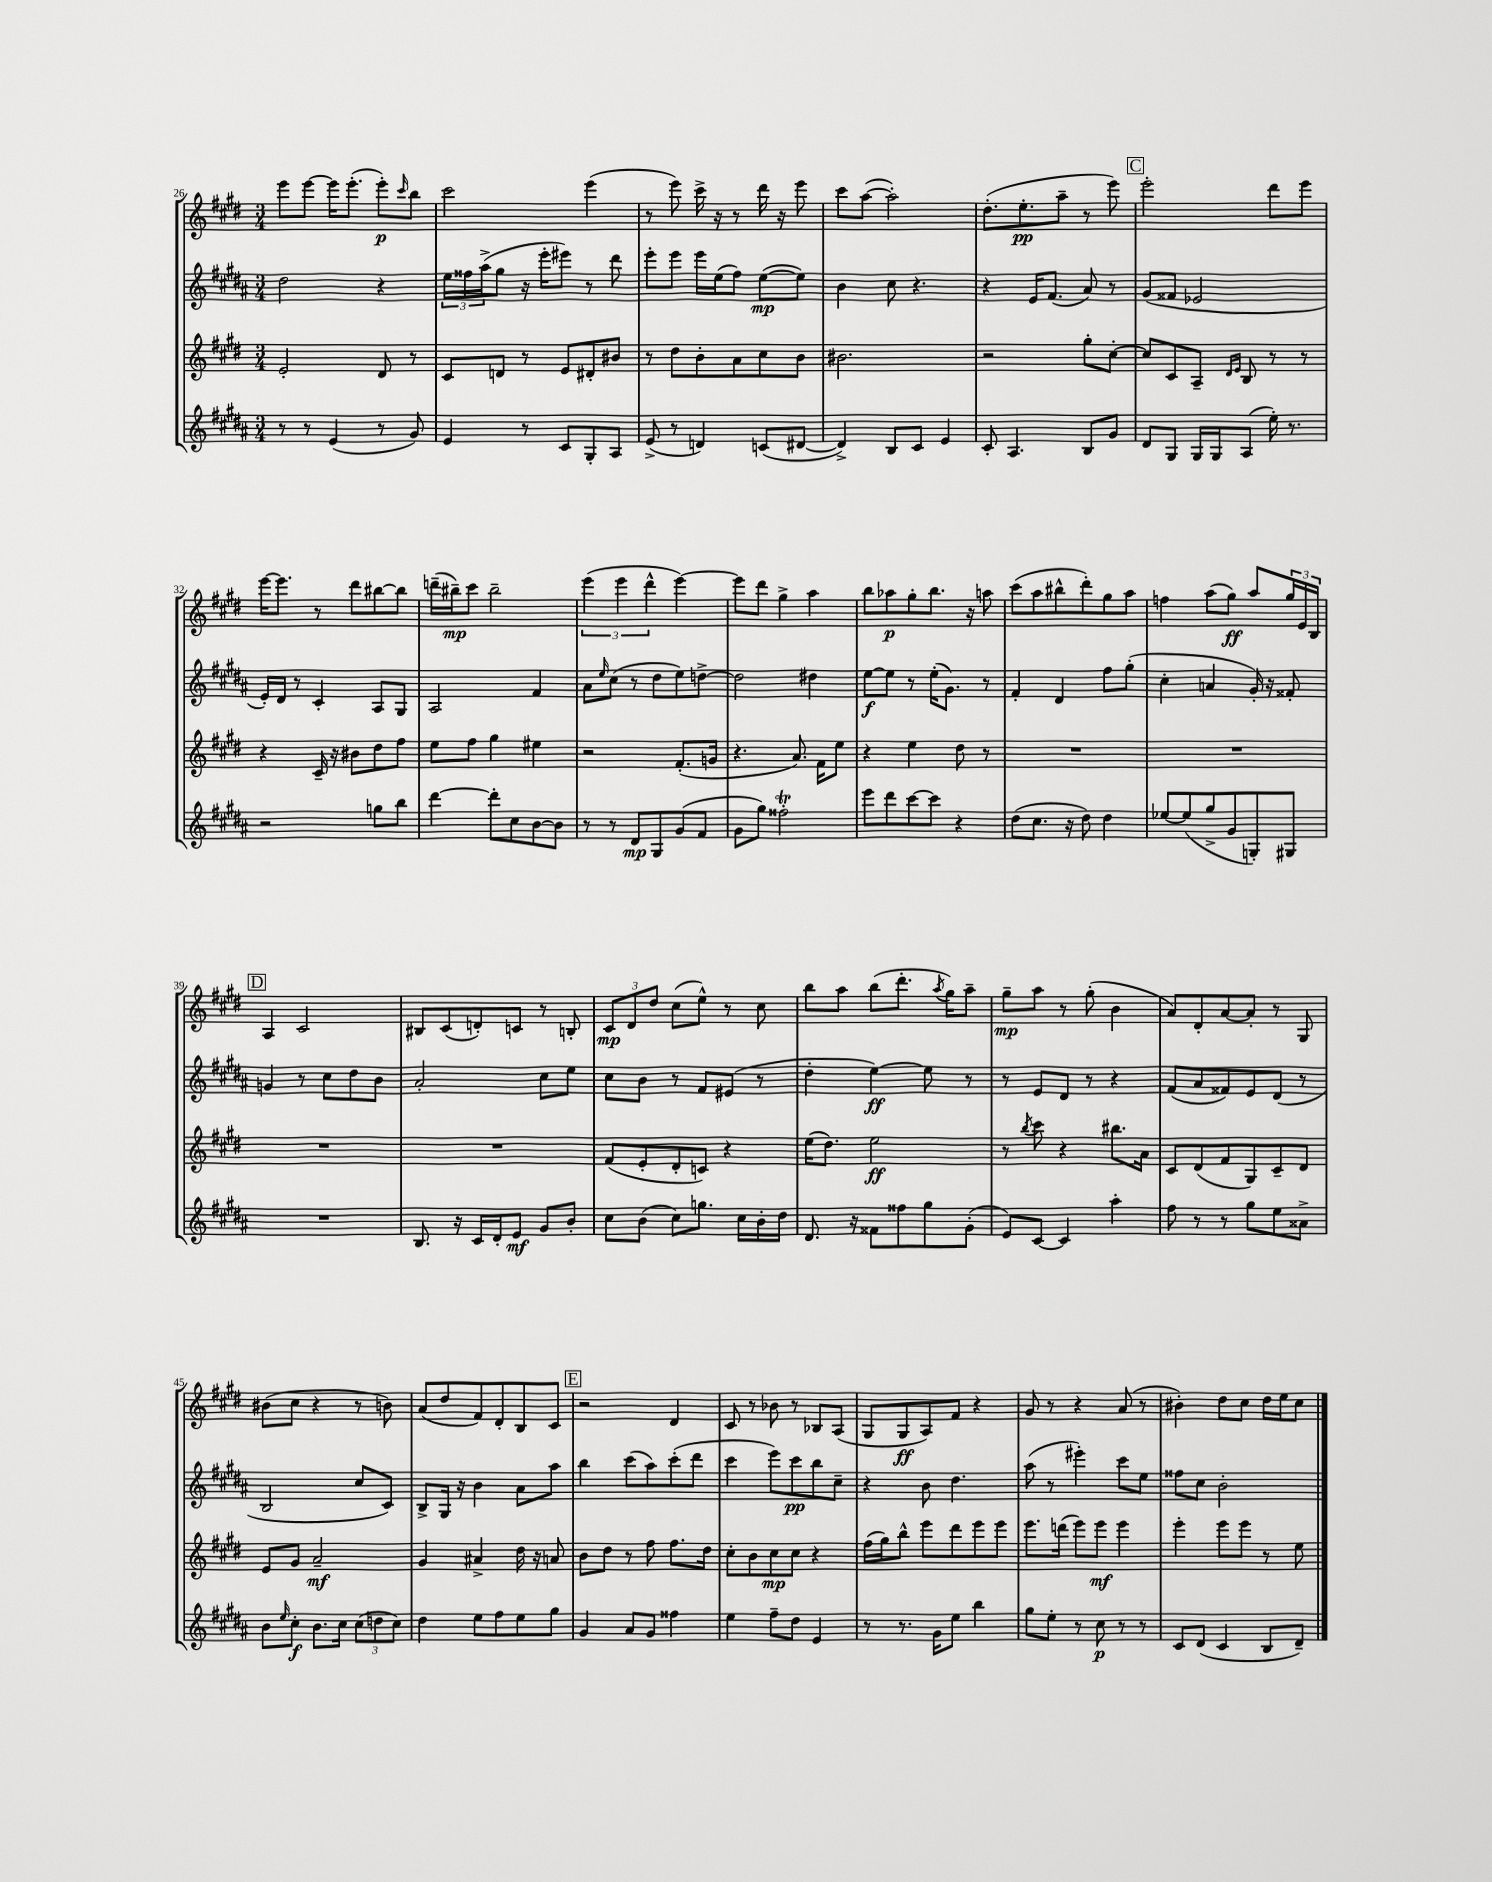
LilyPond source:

<<
\new StaffGroup <<
\new Staff = "s0" {
    \clef treble \key e \major \numericTimeSignature \time 3/4
    e'''8 e'''8~ e'''16 e'''8.-.( e'''8-.\p) \grace { cis'''16 } b''8 |
    cis'''2 e'''4( |
    r8 e'''8) cis'''16-> r16 r8 dis'''16 r16 e'''8 |
    cis'''8 a''8~( a''2-.) |
    dis''8.-.( e''8.-.\pp a''8-- r8 e'''8) |
    \mark \markup { \box "C" } e'''2-. dis'''8 e'''8 |
    e'''16~ e'''8. r8 dis'''8 bis''8~ bis''8 |
    d'''16--( bis''16--\mp) cis'''8 bis''2-- |
    \tuplet 3/2 { e'''4( e'''4 dis'''4-^ } e'''4~) |
    e'''8 dis'''8 gis''4-> a''4 |
    b''8 aes''8\p gis''8-. b''8. r16 a''8 |
    cis'''8( a''8 bis''8-^ dis'''8-.) gis''8 a''8 |
    f''4 a''8( gis''8\ff) a''8 \tuplet 3/2 { gis''16 e'16 b16 } |
    \mark \markup { \box "D" } a4 cis'2 |
    bis8 cis'8( d'8-.) c'8 r8 b8-. |
    \tuplet 3/2 { cis'8\mp dis'8 dis''8 } cis''8( e''8-^) r8 cis''8 |
    b''8 a''8 b''8( dis'''8.-. \acciaccatura { a''8 } gis''16) a''8-- |
    gis''8--\mp a''8 r8 gis''8-.( b'4 |
    a'8) dis'8-. a'8~ a'8-. r8 gis8 |
    bis'8( cis''8 r4 r8 b'8) |
    a'8( dis''8 fis'8) dis'8-. b8 cis'8 |
    \mark \markup { \box "E" } r2 dis'4 |
    cis'8 r8 bes'8 r8 bes8 a8( |
    gis8 gis8\ff a8) fis'8 r4 |
    gis'8 r8 r4 a'8( r8 |
    bis'4-.) dis''8 cis''8 dis''16 e''16 cis''8 \bar "|." |
}
\new Staff = "s1" {
    \clef treble \key b \major \numericTimeSignature \time 3/4
    dis''2 r4 |
    \tuplet 3/2 { e''16 fisis''16 ais''16->( } gis''8 r16 e'''16-. eis'''8) r8 dis'''8 |
    e'''8-. e'''8 e'''16 e''16( fis''8) e''8~\mp( e''8) |
    b'4 cis''8 r4. |
    r4 e'16 fis'8.( ais'8) r8 |
    \mark \markup { \box "C" } gis'8( fisis'8 ees'2 |
    e'16-.) dis'16 r8 cis'4-. ais8 gis8 |
    ais2 fis'4 |
    ais'8 \grace { e''16 } cis''8( r8 dis''8 e''8) d''8~-> |
    d''2 dis''4 |
    e''8~\f e''8 r8 e''16-.( gis'8.) r8 |
    fis'4-. dis'4 fis''8 gis''8-.( |
    cis''4-. a'4 gis'16-.) r16 fisis'8-. |
    \mark \markup { \box "D" } g'4 r8 cis''8 dis''8 b'8 |
    ais'2-. cis''8 e''8 |
    cis''8 b'8 r8 fis'8 eis'8( r8 |
    dis''4-. e''4~\ff) e''8 r8 |
    r8 e'8 dis'8 r8 r4 |
    fis'8( ais'8 fisis'8) e'8 dis'8( r8 |
    b2 cis''8 cis'8) |
    b8-> gis16 r16 b'4 ais'8 ais''8 |
    \mark \markup { \box "E" } b''4 cis'''8( ais''8) cis'''8-.( dis'''8 |
    cis'''4 e'''8) cis'''8\pp b''8 cis''8-- |
    r4 b'8 dis''4. |
    ais''8( r8 eis'''4-.) cis'''8 e''8 |
    fisis''8 cis''8 b'2-. \bar "|." |
}
\new Staff = "s2" {
    \clef treble \key e \major \numericTimeSignature \time 3/4
    e'2-. dis'8 r8 |
    cis'8 d'8 r8 e'8 dis'8-. bis'8 |
    r8 dis''8 b'8-. a'8 cis''8 b'8 |
    bis'2. |
    r2 gis''8-. cis''8~-. |
    \mark \markup { \box "C" } cis''8 cis'8 a8-- \grace { dis'16 e'16 } b8 r8 r8 |
    r4 cis'16-- r16 bis'8 dis''8 fis''8 |
    e''8 fis''8 gis''4 eis''4 |
    r2 fis'8.-.( g'16 |
    r4. a'8.) fis'16 e''8 |
    r4 e''4 dis''8 r8 |
    R2. |
    R2. |
    \mark \markup { \box "D" } R2. |
    R2. |
    fis'8( e'8-. dis'8-. c'8) r4 |
    e''16( dis''8.) e''2\ff |
    r8 \acciaccatura { b''8 } cis'''8 r4 bis''8. a'16 |
    cis'8 dis'8( fis'8 gis8) cis'8-- dis'8 |
    e'8 gis'8 a'2--\mf |
    gis'4 ais'4-> dis''16 r16 a'8 |
    \mark \markup { \box "E" } b'8 dis''8 r8 fis''8 fis''8. dis''16 |
    cis''8-. b'8 cis''8\mp cis''8 r4 |
    fis''16( gis''16) b''8-^ e'''8 dis'''8 e'''8 e'''8 |
    e'''8. d'''16( e'''8) e'''8\mf e'''4 |
    e'''4-. e'''8 e'''8 r8 e''8 \bar "|." |
}
\new Staff = "s3" {
    \clef treble \key b \major \numericTimeSignature \time 3/4
    r8 r8 e'4( r8 gis'8) |
    e'4 r8 cis'8 gis8-. ais8 |
    e'8->( r8 d'4) c'8( dis'8~ |
    dis'4->) b8 cis'8 e'4 |
    cis'8-. ais4. b8 gis'8 |
    \mark \markup { \box "C" } dis'8 gis8 gis16 gis16 ais8( e''16-.) r8. |
    r2 g''8 b''8 |
    dis'''4~ dis'''8-. cis''8 b'8~ b'8 |
    r8 r8 dis'8\mp gis8 gis'8( fis'8 |
    gis'8 gis''8) fisis''2-.\trill |
    e'''8 dis'''8 cis'''8~ cis'''8 r4 |
    dis''8( cis''8. r16 dis''8) dis''4 |
    ees''8~ ees''8( gis''8-> gis'8 g8-.) gis8 |
    \mark \markup { \box "D" } R2. |
    b8. r16 cis'16 dis'16-. e'8\mf gis'8 b'8-. |
    cis''8 b'8( cis''8) g''8. cis''16 b'16-. dis''16 |
    dis'8. r16 fisis'8 fisis''8 gis''8 gis'8-.( |
    e'8) cis'8~ cis'4 ais''4-. |
    fis''8 r8 r8 gis''8 e''8 aisis'8-> |
    b'8 \grace { e''16 } cis''8-.\f b'8. cis''16 \tuplet 3/2 { cis''8( d''8 cis''8) } |
    dis''4 e''8 fis''8 e''8 gis''8 |
    \mark \markup { \box "E" } gis'4 ais'8 gis'8 fisis''4 |
    e''4 fis''8-- dis''8 e'4 |
    r8 r8. gis'16 e''8 b''4 |
    gis''8 e''8-. r8 cis''8\p r8 r8 |
    cis'8 dis'8( cis'4 b8 dis'8--) \bar "|." |
}
>>
>>
\layout { \context { \Score currentBarNumber = #26 } }
